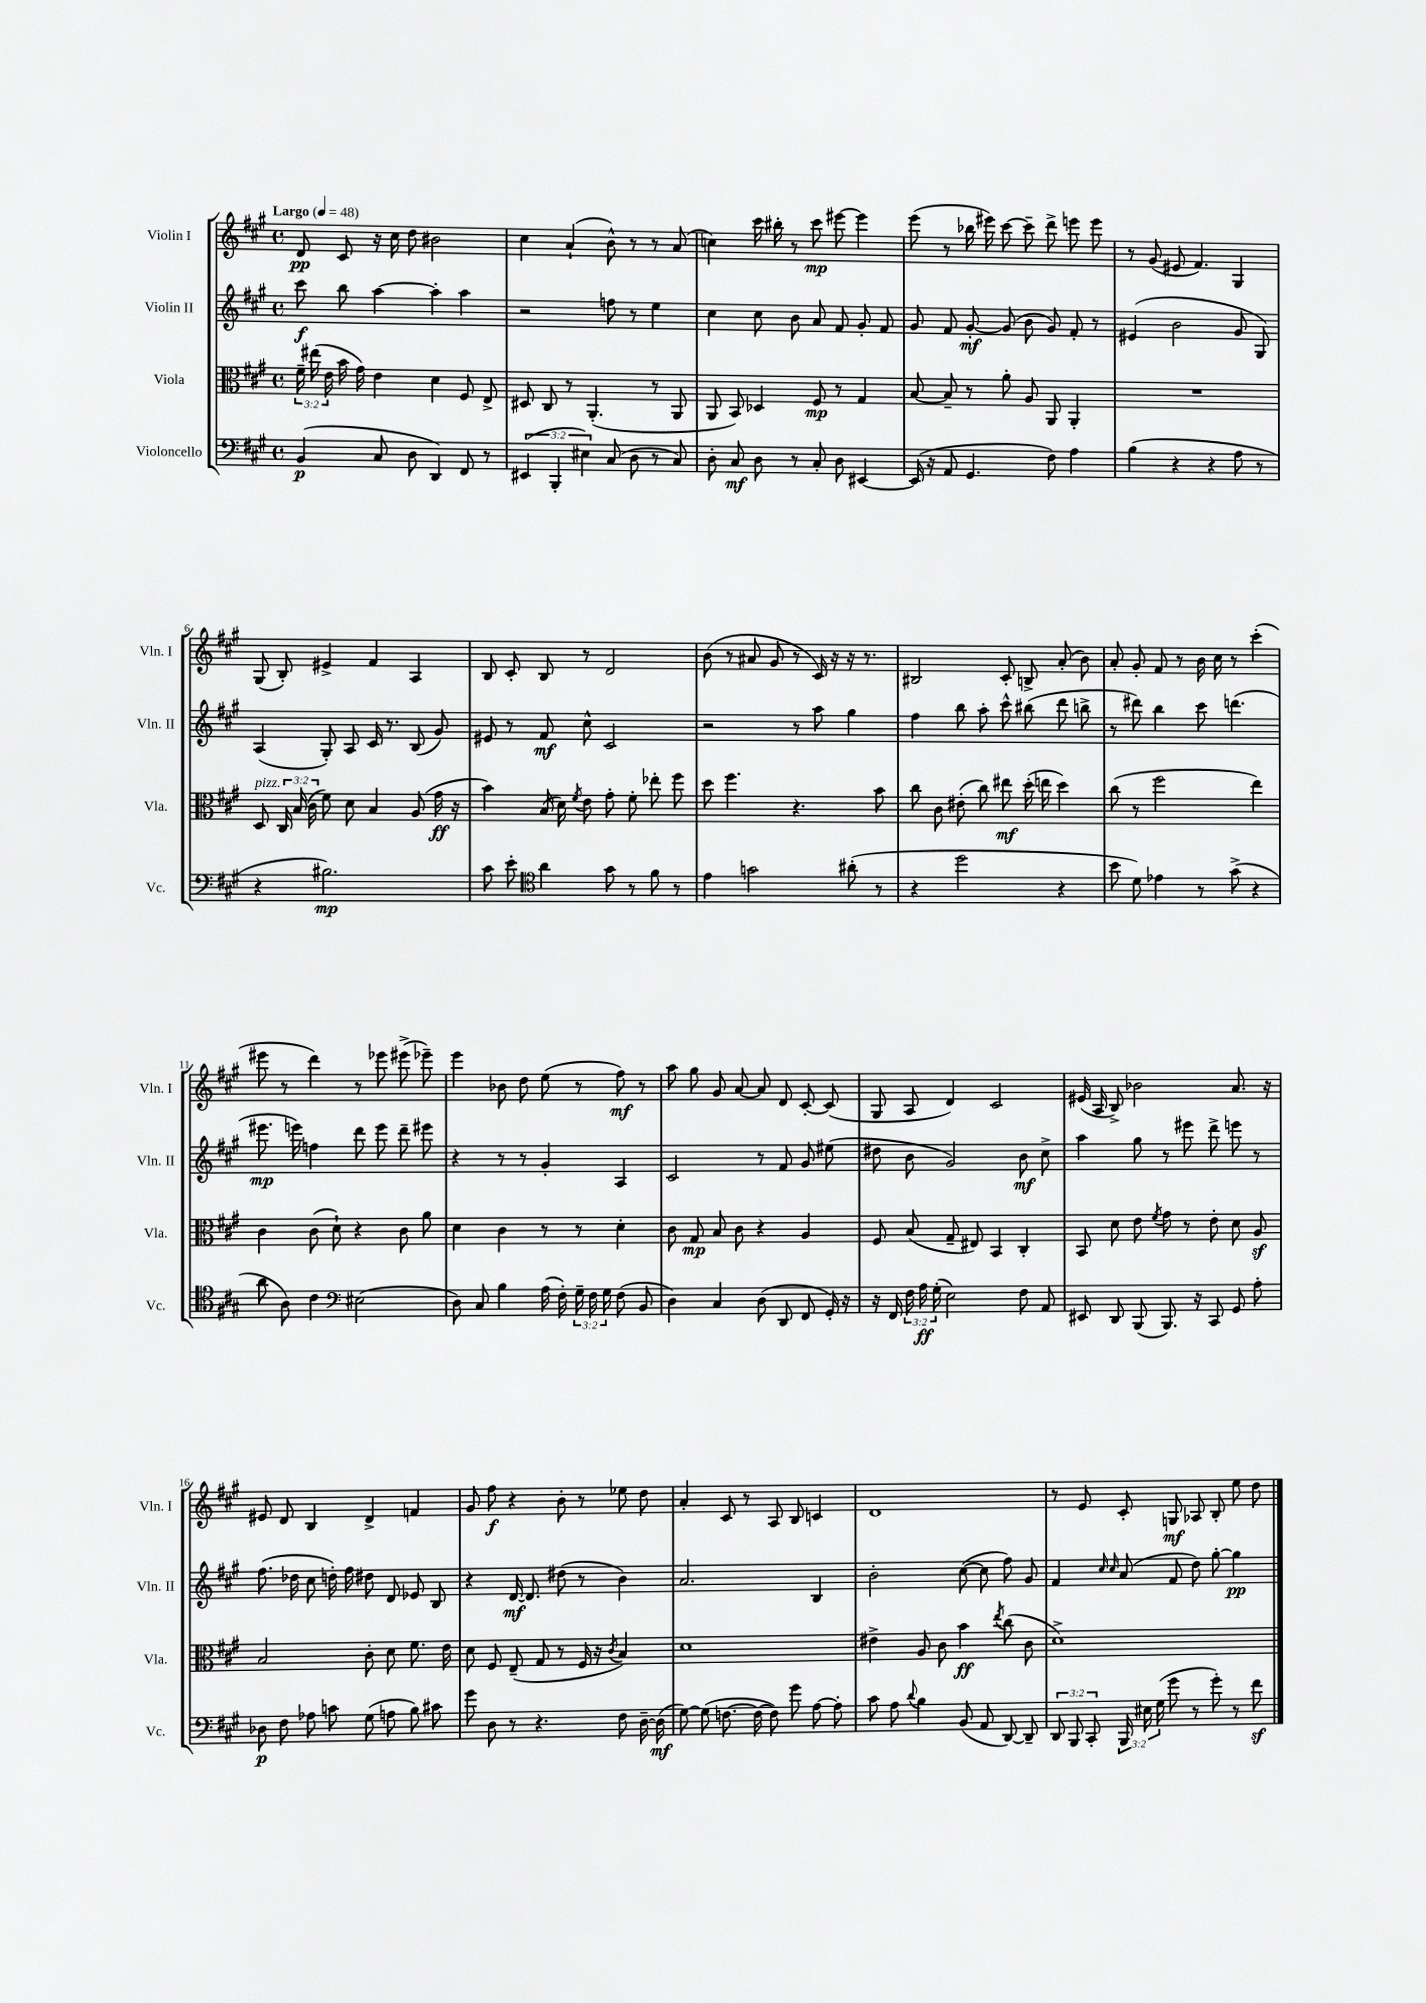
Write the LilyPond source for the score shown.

<<
\new StaffGroup <<
\new Staff = "s0" \with { instrumentName = "Violin I" shortInstrumentName = "Vln. I" } {
    \clef treble \key a \major \defaultTimeSignature \time 4/4 \tempo "Largo" 4 = 48
    \autoBeamOff d'8\pp cis'8 r16 cis''16 d''8 bis'2 |
    cis''4 a'4-!( b'8-^) r8 r8 a'8( |
    c''4) cis'''16 bis''16-. r8 cis'''8\mp eis'''8~ eis'''4 |
    e'''8( r8 bes''16 eis'''16) cis'''8~ cis'''8-- d'''8-> e'''8 e'''8 |
    r8 gis'8( eis'8 fis'4.) gis4 |
    gis8( b8-.) eis'4-> fis'4 a4 |
    b8 cis'8-. b8 r8 d'2 |
    b'8( r8 ais'8 gis'8 r8 cis'16) r16 r16 r8. |
    bis2 cis'8-. b8-> a'8-.( b'8) |
    a'8-. gis'8-. fis'8 r8 b'16 cis''16 r8 cis'''4-.( |
    eis'''8 r8 d'''4) r8 ees'''8 eis'''8->( ees'''8--) |
    e'''4 bes'8 d''8 e''8( r8 fis''8\mf) r8 |
    a''8 gis''8 gis'8 a'8~ a'8 d'8 cis'8~-. cis'8( |
    gis8 a8 d'4) cis'2 |
    eis'16( a16 b8->) bes'2 a'8. r16 |
    eis'8 d'8 b4 d'4-> f'4 |
    gis'8 fis''8\f r4 b'8-. r8 ees''8 d''8 |
    a'4-. cis'8 r8 a8 b8 c'4 |
    d'1 |
    r8 e'8 cis'8-. g8\mf aes8 b8-. e''8 d''8 \bar "|." |
}
\new Staff = "s1" \with { instrumentName = "Violin II" shortInstrumentName = "Vln. II" } {
    \clef treble \key a \major \defaultTimeSignature \time 4/4
    \autoBeamOff cis'''8\f b''8 a''4~ a''4-. a''4 |
    r2 f''8 r8 e''4 |
    cis''4 cis''8 b'8 a'8 fis'8 gis'8-. fis'8 |
    gis'8 fis'8 gis'8~-.\mf gis'8( b'8 gis'8) fis'8-. r8 |
    eis'4( b'2 gis'8 gis8) |
    a4( gis8-.) a8 cis'16 r8. b8( gis'8) |
    eis'8 r8 fis'8\mf cis''8-^ cis'2 |
    r2 r8 a''8 gis''4 |
    fis''4 b''8 a''8-. cis'''8-^ bis''8( d'''8 b''8-> |
    r8 dis'''8) b''4 cis'''8 d'''4.( |
    eis'''8.\mp e'''16) f''4 d'''8 e'''8 d'''8-- eis'''8 |
    r4 r8 r8 gis'4-. a4 |
    cis'2 r8 fis'8 gis'8 eis''8( |
    dis''8 b'8 gis'2) b'8\mf cis''8-> |
    a''4 gis''8 r8 eis'''8 d'''8-> e'''8 r8 |
    fis''8.( des''16 cis''8 d''16-.) fis''16 dis''8 d'8 ees'8 b8 |
    r4 d'16~\mf d'8. dis''8( r8 b'4) |
    a'2. b4 |
    b'2-. cis''8~( cis''8 fis''8) gis'8 |
    fis'4 \grace { cis''16 cis''16 } a'8( fis'8 d''8) gis''8~-. gis''4\pp \bar "|." |
}
\new Staff = "s2" \with { instrumentName = "Viola" shortInstrumentName = "Vla." } {
    \clef alto \key a \major \defaultTimeSignature \time 4/4 \override Staff.TupletNumber.text = #tuplet-number::calc-fraction-text
    \autoBeamOff \tuplet 3/2 { fis'16-- eis''16( e'16 } b'16 gis'16) e'4 d'4 fis8 e8-> |
    dis8 cis8 r8 a,4.-.( r8 a,8 |
    a,8 b,8) des4 fis8\mp r8 gis4 |
    b8~ b8-- r8 a'8-. a8 a,8 a,4-. |
    R1 |
    d8^\markup { \italic "pizz." } \tuplet 3/2 { cis16 b16( cis'16 } fis'8) d'8 b4 a8( gis'16\ff r16 |
    b'4) b16( d'16) \acciaccatura { fis'8 } e'8 gis'8-. fis'8-. ees''8-. fis''8 |
    d''8 fis''4. r4. b'8 |
    cis''8 cis'8 eis'8-.( cis''8) eis''8\mf d''16-.( e''16 d''4) |
    cis''8( r8 fis''2 e''4) |
    cis'4 cis'8( d'8-!) r4 cis'8 a'8 |
    d'4 cis'4 r8 r8 d'4-. |
    cis'8 gis8\mp b8 cis'8 r4 a4 |
    fis8 b8( gis8-- eis8) b,4 cis4-. |
    b,8 d'8 e'8 \acciaccatura { fis'8 } gis'8 r8 e'8-. d'8 a8\sf |
    b2 cis'8-. d'8 fis'8. e'16 |
    d'8 fis8 e8--( gis8 r8 fis16 r16 \acciaccatura { cis'8 } b4) |
    d'1 |
    eis'4-> a8 cis'8 b'4\ff \acciaccatura { e''8 } cis''8( cis'8 |
    d'1->) \bar "|." |
}
\new Staff = "s3" \with { instrumentName = "Violoncello" shortInstrumentName = "Vc." } {
    \clef bass \key a \major \defaultTimeSignature \time 4/4 \override Staff.TupletNumber.text = #tuplet-number::calc-fraction-text
    \autoBeamOff b,4\p( cis8 d8 d,4) fis,8 r8 |
    \tuplet 3/2 { eis,4( b,,4-. eis4) } cis8( d8 r8 cis8) |
    d8-. cis8\mf d8 r8 cis8-. d8 eis,4~ |
    eis,16( r16 a,8 gis,4. fis8) a4 |
    b4( r4 r4 a8 r8 |
    r4 bis2.\mp) |
    cis'8 e'8-. \clef tenor a'4 gis'8 r8 fis'8 r8 |
    e'4 g'2 ais'8-.( r8 |
    r4 d''2 r4 |
    b'8 d'8) ees'4 r8 gis'8->( r4 |
    a'8 a8) cis'4 \clef bass eis2( |
    d8) cis8 b4 a16( fis16-.) \tuplet 3/2 { gis16-- fis16 gis16 } fis8( b,8 |
    d4) cis4 d8( d,8 fis,8 gis,16-.) r16 |
    r16 fis,16 \tuplet 3/2 { fis16 a16\ff gis16-.( } e2) fis8 a,8 |
    eis,8 d,8 b,,8( b,,8.) r16 cis,8 gis,8 a8-. |
    des8\p fis8 aes8 c'8 gis8( a8 b8) cis'8 |
    gis'8 d8 r8 r4. fis8 d16~-- d16\mf( |
    gis8~) gis8( f8.~ f16~ f8) gis'8 a8~ a8-. |
    cis'8 a8 \appoggiatura { d'8 } b4 b,8( a,8 d,8~) d,8-- |
    \tuplet 3/2 { d,8 b,,8 cis,8-. } \tuplet 3/2 { b,,16 eis16 gis16( } gis'8 r8 gis'8-.) r8 fis'8\sf \bar "|." |
}
>>
>>
